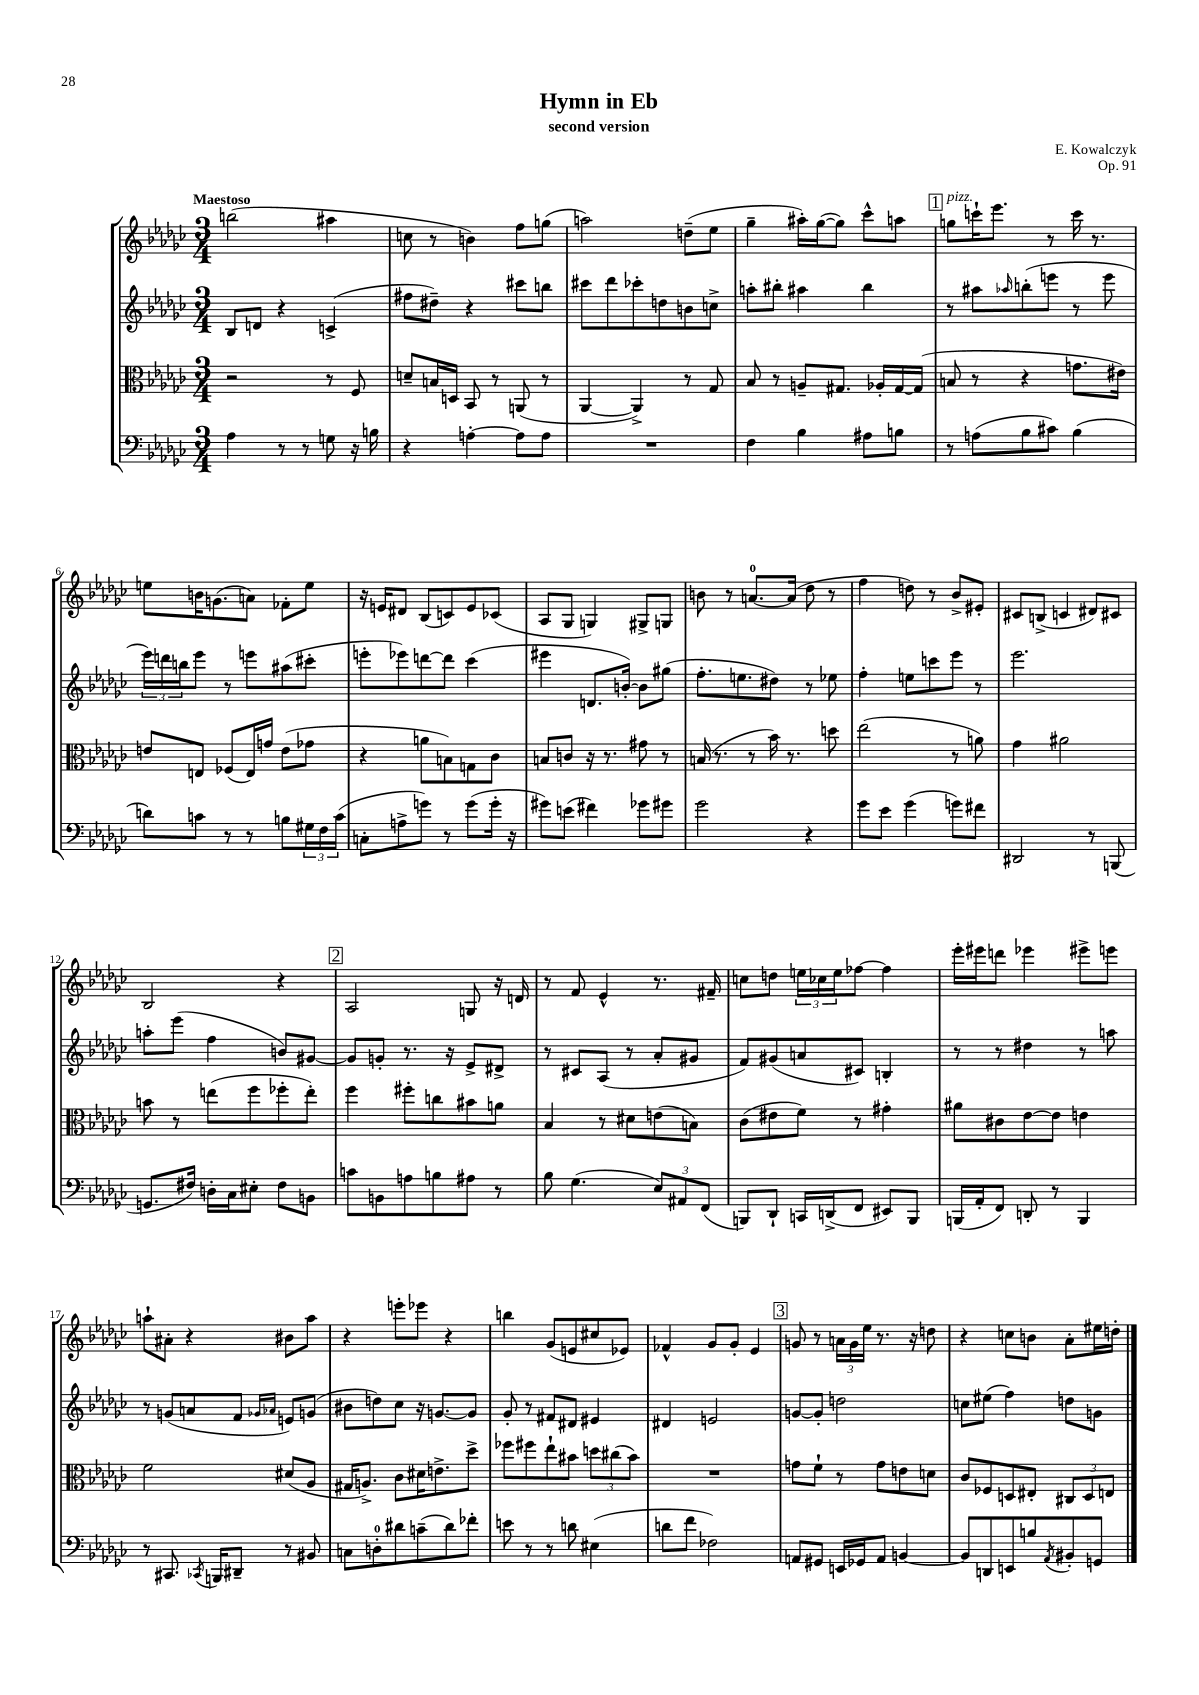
\header { title = "Hymn in Eb" composer = "E. Kowalczyk" subtitle = "second version" opus = "Op. 91" }
<<
\new StaffGroup <<
\new Staff = "s0" {
    \clef treble \key ges \major \numericTimeSignature \time 3/4 \tempo "Maestoso"
    b''2( ais''4 |
    c''8 r8 b'4) f''8 g''8( |
    a''2) d''8--( ees''8 |
    ges''4-- ais''16-.) ges''16~( ges''8) ces'''8-^ a''8 |
    \mark \markup { \box "1" } g''8^\markup { \italic "pizz." } c'''16-! ees'''8. r8 c'''16 r8. |
    e''8 b'16 g'8.( a'8) fes'8-. e''8 |
    r16 e'16 dis'8 bes8( c'8) e'8 ces'8( |
    aes8 ges8 g4) gis8-> g8 |
    b'8 r8 a'8.-0~ a'16( des''8 r8 |
    f''4 d''8) r8 bes'8-> eis'8-. |
    cis'8 b8->( c'4 dis'8) cis'8 |
    bes2 r4 |
    \mark \markup { \box "2" } aes2 g8 r16 d'16 |
    r8 f'8 ees'4-^ r8. fis'16-- |
    c''8 d''8 \tuplet 3/2 { e''16 ces''16 e''16 } fes''8~ fes''4 |
    ees'''16-. eis'''16 d'''8 ees'''4 eis'''8-> e'''8 |
    a''8-! ais'8-. r4 bis'8 a''8 |
    r4 e'''8-. ees'''8 r4 |
    b''4 ges'8( e'8 cis''8 ees'8) |
    fes'4-^ ges'8 ges'8-. ees'4 |
    \mark \markup { \box "3" } g'8 r8 \tuplet 3/2 { a'16 g'16 ees''16 } r8. r16 d''8 |
    r4 c''8 b'8 aes'8-. eis''16 d''16-. \bar "|." |
}
\new Staff = "s1" {
    \clef treble \key ges \major \numericTimeSignature \time 3/4
    bes8 d'8 r4 c'4->( |
    fis''8 dis''8--) r4 cis'''8 b''8 |
    cis'''8 des'''8 ces'''8-. d''8 b'8 c''8-> |
    a''8-. bis''8-. ais''4 bis''4 |
    \mark \markup { \box "1" } r8 ais''8 \grace { aes''16 } b''8-.( e'''8 r8 e'''8 |
    \tuplet 3/2 { ees'''16) d'''16 b''16 } ees'''8 r8 e'''8 ais''8( cis'''8-. |
    e'''8-. ees'''8) d'''8~ d'''8 ces'''4( |
    eis'''4 d'8. b'16~-.) b'8 gis''8( |
    f''8.-. e''8. dis''8) r8 ees''8 |
    f''4-. e''8 c'''8 ees'''8 r8 |
    ees'''2. |
    a''8-. ees'''8( f''4 b'8) gis'8~ |
    \mark \markup { \box "2" } gis'8 g'8-. r8. r16 ees'8-> dis'8-> |
    r8 cis'8 aes8( r8 aes'8-. gis'8 |
    f'8) gis'8( a'8 cis'8) b4-. |
    r8 r8 dis''4 r8 a''8 |
    r8 g'8( a'8 f'8 \grace { ges'16 aes'16 } e'8) g'8( |
    bis'8 d''8) ces''8 r16 g'8.~ g'8 |
    ges'8-. r8 fis'8 dis'8 eis'4 |
    dis'4 e'2 |
    \mark \markup { \box "3" } g'8~ g'8-. d''2 |
    c''8 eis''8( f''4) d''8 g'8 \bar "|." |
}
\new Staff = "s2" {
    \clef alto \key ges \major \numericTimeSignature \time 3/4
    r2 r8 f8 |
    d'8-- b16 d16 bes,8 r8 a,8( r8 |
    aes,4~ aes,4->) r8 ges8 |
    bes8 r8 a8-- gis8. aes16-. gis16~ gis16( |
    \mark \markup { \box "1" } b8 r8 r4 g'8. eis'16) |
    e'8 e8 fes8( e16) g'16 e'8( ges'8 |
    r4 a'8 b8) g8 ces'8 |
    b8 c'8 r16 r8. gis'8 r8 |
    b16( r8. r8 bes'16) r8. d''8 |
    ees''2( r8 a'8) |
    ges'4 ais'2 |
    b'8 r8 e''8( f''8 fes''8-. e''8-.) |
    \mark \markup { \box "2" } f''4 fis''8-. c''8 bis'8 a'8 |
    bes4 r8 dis'8 e'8( b8) |
    ces'8( eis'8 f'8) r8 gis'4-. |
    ais'8 cis'8 ees'8~ ees'8 e'4 |
    f'2 dis'8( aes8 |
    gis16 a8.->) ces'8 dis'16 e'8.-> des''8-> |
    fes''8 fis''8 ees''8-! bis'8 \tuplet 3/2 { d''8 cis''8( bis'8) } |
    R2. |
    \mark \markup { \box "3" } g'8 f'8-! r8 g'8 e'8 d'8 |
    ces'8 fes8 d8 eis8-. \tuplet 3/2 { cis8 d8 e8 } \bar "|." |
}
\new Staff = "s3" {
    \clef bass \key ges \major \numericTimeSignature \time 3/4
    aes4 r8 r8 g8 r16 b16 |
    r4 a4~-. a8 a8 |
    R2. |
    f4 bes4 ais8 b8 |
    \mark \markup { \box "1" } r8 a8( bes8 cis'8) bes4( |
    d'8) c'8 r8 r8 b8 \tuplet 3/2 { gis16 f16 c'16( } |
    c8-. a8-> g'8) r8 g'8( g'16-. r16 |
    gis'8) e'8( fis'4) ges'8 gis'8 |
    ges'2 r4 |
    ges'8 ees'8 ges'4( g'8) fis'8 |
    dis,2 r8 b,,8( |
    g,8. fis16) d16-. ces16 eis8-. fis8 b,8 |
    \mark \markup { \box "2" } c'8 b,8 a8 b8 ais8 r8 |
    bes8 ges4.( \tuplet 3/2 { ees8) ais,8 f,8( } |
    b,,8) des,8-! c,16 d,16->( f,8 eis,8) b,,8 |
    b,,16( aes,16-. f,8) d,8-. r8 b,,4 |
    r8 cis,8. \acciaccatura { ces,8 } b,,16 dis,8-- r8 bis,8 |
    c8 d8-0-. dis'8 c'8--( dis'8) fes'8-. |
    e'8 r8 r8 d'8 eis4( |
    d'8 f'8 fes2) |
    \mark \markup { \box "3" } a,8 gis,8 e,16 ges,16 a,8 b,4~ |
    b,8 d,8 e,8 b8 \acciaccatura { aes,8 } bis,8-. g,8 \bar "|." |
}
>>
>>
